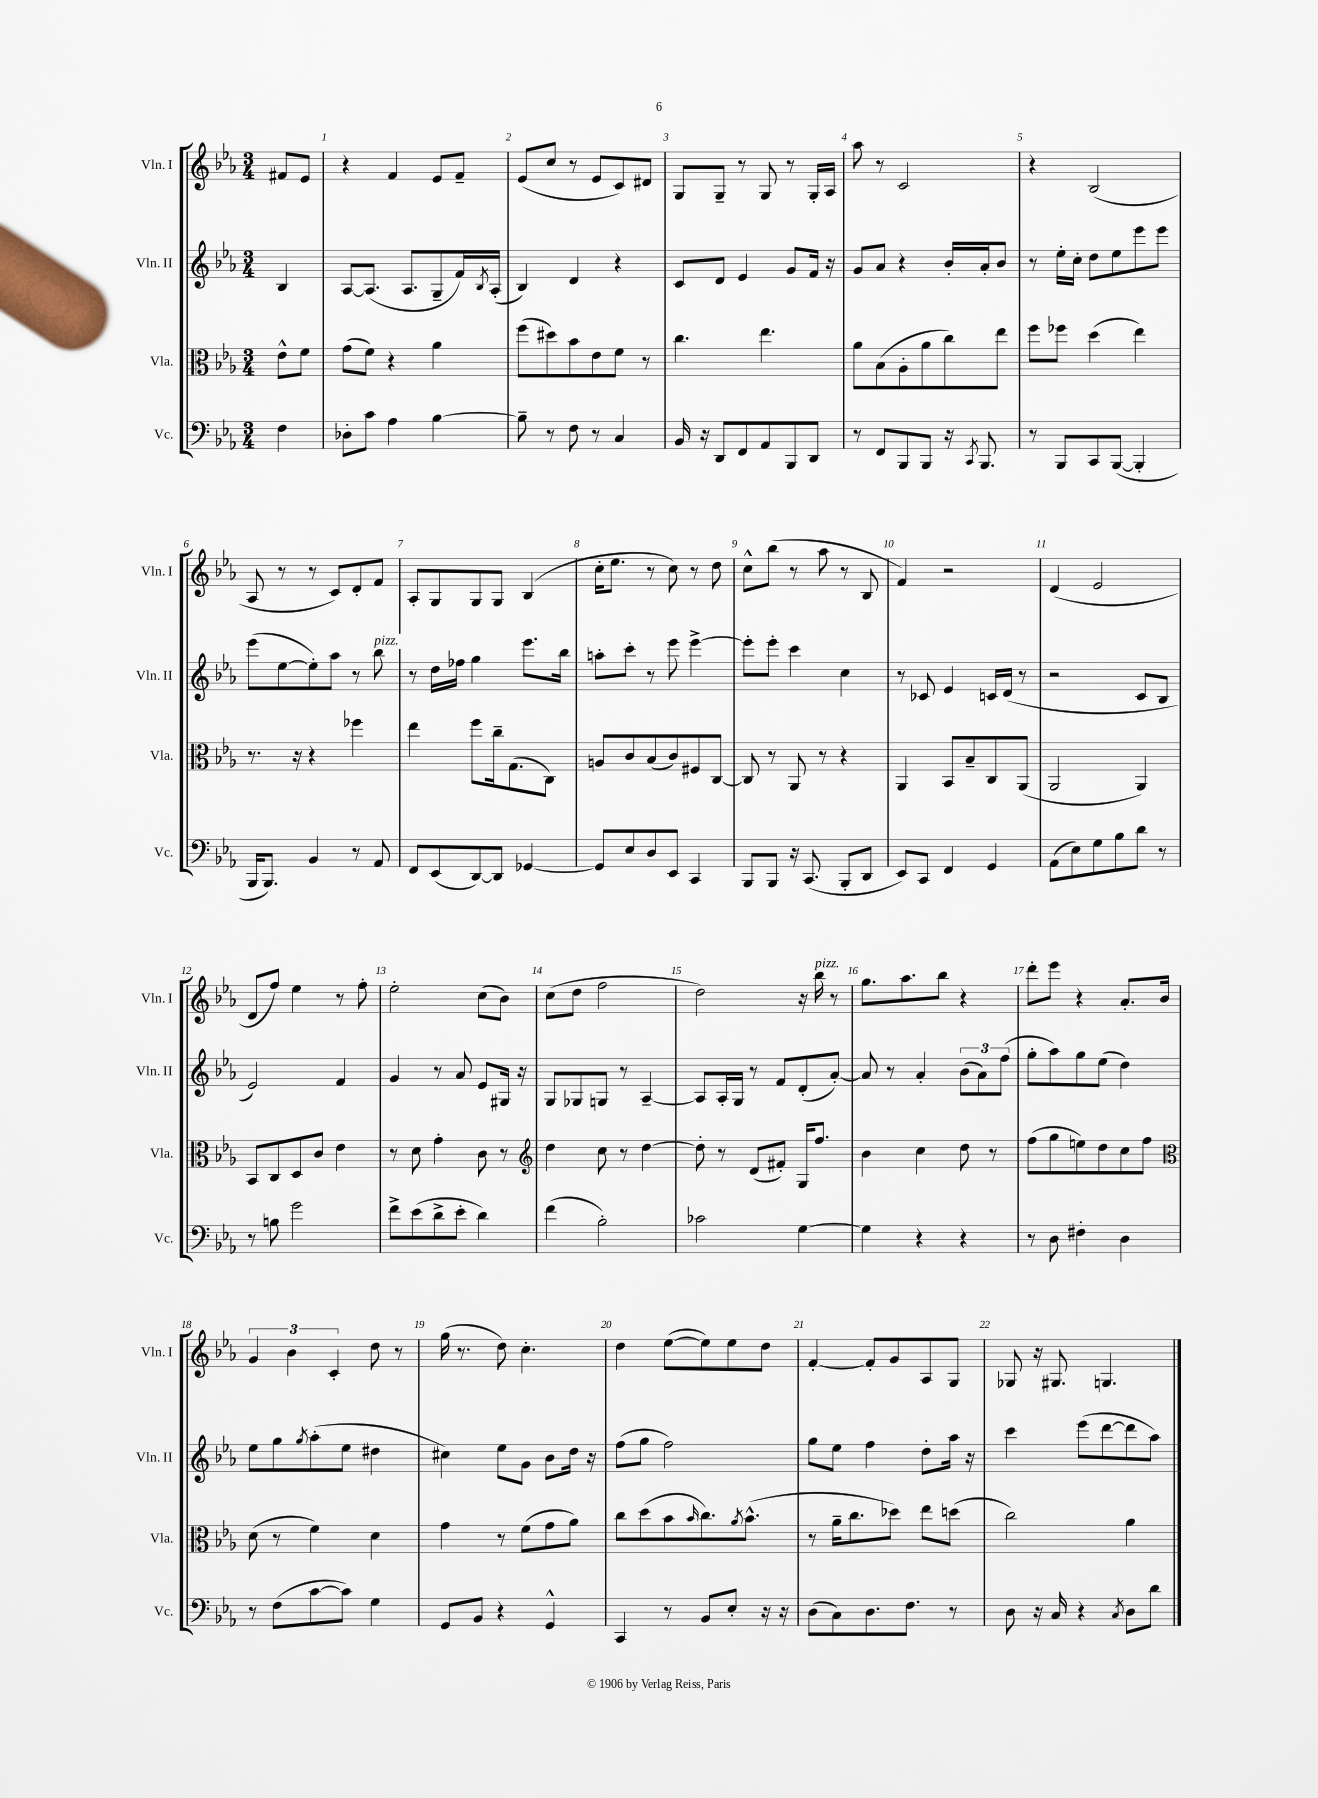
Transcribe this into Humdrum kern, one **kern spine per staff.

**kern	**kern	**kern	**kern
*part4	*part3	*part2	*part1
*staff4	*staff3	*staff2	*staff1
*I"Vc.	*I"Vla.	*I"Vln. II	*I"Vln. I
*I'Vc.	*I'Vla.	*I'Vln. II	*I'Vln. I
*clefF4	*clefC3	*clefG2	*clefG2
*k[b-e-a-]	*k[b-e-a-]	*k[b-e-a-]	*k[b-e-a-]
*M3/4	*M3/4	*M3/4	*M3/4
=	=	=	=
4F\	8e-^^\L	4B-/	8f#X/L
.	8f\J	.	8e-/J
=1	=1	=1	=1
8D-X'\L	(8g\L	[8A-/L	4r
8c\J	8f\J)	(8.A-/J]	.
4A-\	4r	.	4f/
.	.	8.A-/L	.
[4B-\	4a-\	8G~/	8e-/L
.	.	16f/L)	8f~/J
.	.	8qB-/	.
.	.	(16A-'/JJ	.
=2	=2	=2	=2
8B-~\]	(8ff\L	4B-/)	(8e-/L
8r	8dd#X\)	.	8cc/J
8F\	8b-\	4d/	8r
8r	8e-\	.	8e-/L
4C/	8f\J	4r	8c/)
.	8r	.	8d#X/J
=3	=3	=3	=3
16BB-/	4.cc\	8c/L	8G/L
16r	.	.	.
8DD/L	.	8d/J	8G~/J
8FF/	.	4e-/	8r
8AA-/	4.ee-\	.	8G/
8BBB-/	.	8g/L	8r
8DD/J	.	16f/Jk	16G'/LL
.	.	16r	16A-/JJ
=4	=4	=4	=4
8r	8a-\L	8g/L	8aa-\
8FF/L	(8B-\	8a-/J	8r
8BBB-/	8A-'\	4r	2c/
8BBB-/J	8a-\	.	.
16r	8cc\)	16b-'/LL	.
8qCC/	.	.	.
8.BBB-/	.	16a-'/J	.
.	8ee-\J	8b-/J	.
=5	=5	=5	=5
8r	8ff\L	8r	4r
8BBB-/L	8ff-X\J	16ee-'\LL	.
.	.	16cc'\JJ	.
8CC/	(4dd\	8dd\L	(2B-/
([8BBB-/J	.	8ee-\	.
4BBB-'/]	4ee-\)	8eee-\	.
.	.	8eee-\J	.
!!LO:LB:g=z
=6	=6	=6	=6
16BBB-/KL	8.r	(8eee-\L	8A-/
8.BBB-/J)	.	.	.
.	.	[8ee-\	8r
.	16r	.	.
4BB-/	4r	8ee-'\])	8r
.	.	8aa-\J	8c/L)
8r	4ff-X\	8r	8d'/
!	!	!LO:TX:a:i:t=pizz.	!
8AA-/	.	8bb-\	8f/J
=7	=7	=7	=7
8FF/L	4ee-\	8r	8A-'/L
(8EE-/	.	16dd\LL	8G/
.	.	16ff-X\JJ	.
[8DD/)	8ff\L	4gg\	8G/
8DD/J]	16cc~\k	.	8G/J
.	(8.G\	.	.
[4GG-X/	.	8.eee-\L	(4B-/
.	8C\J)	.	.
.	.	16bb-\Jk	.
=8	=8	=8	=8
8GG-/L]	8An/L	8aan'\L	16cc'\KL
.	.	.	8.ee-\J
8E-/	8c/	8ccc'\J	.
8D/	(8B-/	8r	8r
8EE-/J	8c/)	8eee-\	8cc\)
4CC/	8F#X/	[4eee-^\	8r
.	[8C/J	.	8dd\
=9	=9	=9	=9
8BBB-/L	8C/]	8eee-'\L]	8cc^^\L
8BBB-/J	8r	8eee-'\J	(8bb-\J
16r	8AA-/	4ccc\	8r
(8.CC/	.	.	.
.	8r	.	8aa-\
8BBB-'/L	4r	4cc\	8r
8DD/J	.	.	8B-/
=10	=10	=10	=10
8EE-/L)	4AA-/	8r	4f/)
8CC/J	.	8c-X/	.
4FF/	8BB-/L	4e-/	2r
.	8B-~/	.	.
4GG/	8C/	16cn/LL	.
.	.	(16d/JJ	.
.	(8AA-/J	8r	.
=11	=11	=11	=11
(8AA-\L	2AA-/	2r	(4d/
8E-\)	.	.	.
8G\	.	.	2e-/
8B-\	.	.	.
8d\J	4AA-/)	8c/L	.
8r	.	8B-/J	.
!!LO:LB:g=z
=12	=12	=12	=12
8r	8BB-/L	2e-/)	8d/L
8Bn\	8C/	.	8ff/J)
2g\	8D/	.	4ee-\
.	8c/J	.	.
.	4e-\	4f/	8r
.	.	.	8ff'\
=13	=13	=13	=13
8f^\L	8r	4g/	2ee-'\
(8e-\	8d\	.	.
8d^\	4g'\	8r	.
8e-'\J	.	8a-/	.
4d\)	8c\	8e-/L	(8cc\L
.	8r	16G#X/Jk	8b-\J)
.	.	16r	.
=14	=14	=14	=14
*	*clefG2	*	*
(4f\	4dd\	8G/L	(8cc\L
.	.	8G-X/	8dd\J
2B-'\)	8cc\	8Gn/J	2ff\
.	8r	8r	.
.	[4dd\	[4A-~/	.
=15	=15	=15	=15
2c-X\	8dd'\]	8A-/L]	2dd\)
.	8r	16A-'/L	.
.	.	16G/JJ	.
.	(8d/L	8r	.
.	8f#X'/J)	8f/L	.
[4G\	16G/KL	(8d'/	16r
!	!	!	!LO:TX:a:i:t=pizz.
.	8.ff/J	.	16bb-\
.	.	[8a-'/J)	8r
=16	=16	=16	=16
4G\]	4b-\	8a-/]	8.gg\L
.	.	8r	.
.	.	.	8.aa-\
4r	4cc\	4a-'/	.
.	.	.	8bb-\J
4r	8dd\	(12b-\L	4r
.	.	12a-\)	.
.	8r	.	.
.	.	(12ff\J	.
=17	=17	=17	=17
8r	(8ff\L	8gg'\L	8ddd'\L
8D\	8gg\	8aa-\)	8eee-\J
4F#X'\	8een\)	8gg\	4r
.	8dd\	(8ee-\J	.
4D\	8cc\	4dd\)	8.a-'/L
.	8ff\J	.	.
.	.	.	16b-/Jk
!!LO:LB:g=z
=18	=18	=18	=18
*	*clefC3	*	*
8r	(8d\	8ee-\L	6g/
(8F\L	8r	8gg\	.
.	.	.	6b-\
.	.	8qgg/	.
[8c\	4f\)	(8aa-'\	.
.	.	.	6c'/
8c\J])	.	8ee-\J	.
4G\	4d\	4dd#X\	8dd\
.	.	.	8r
=19	=19	=19	=19
8GG/L	4g\	4cc#X\)	(16gg\
.	.	.	8.r
8BB-/J	.	.	.
4r	8r	8ee-\L	8dd\)
.	(8f\L	8g\J	4.cc'\
4GG^^/	8g\	8b-\L	.
.	8a-\J)	16dd\Jk	.
.	.	16r	.
=20	=20	=20	=20
4CC/	8cc\L	(8ff\L	4dd\
.	(8dd\	8gg\J	.
8r	8b-\	2ff\)	([8ee-\L
.	16qqb-/	.	.
8BB-/L	8.cc\)	.	8ee-\])
8E-'/J	.	.	8ee-\
.	8qa-/	.	.
.	(8.b-^^\J	.	.
16r	.	.	8dd\J
16r	.	.	.
=21	=21	=21	=21
(8D\L	8r	8gg\L	[4f'/
8C\)	16a-~\KL	8ee-\J	.
.	8.cc\	.	.
8.D\	.	4ff\	8f'/L]
.	8dd-X\J)	.	8g/
8.F\J	.	.	.
.	8ee-\L	8dd'\L	8A-/
8r	(8ddn\J	16aa-\Jk	8G/J
.	.	16r	.
=22	=22	=22	=22
8D\	2cc\)	4ccc\	8G-X/
16r	.	.	16r
16C/	.	.	8.G#X/
4r	.	(8eee-\L	.
.	.	[8ddd\	4.Gn/
8qC/	.	.	.
8D\L	4a-\	8ddd\]	.
8d\J	.	8aa-\J)	.
==	==	==	==
*-	*-	*-	*-
